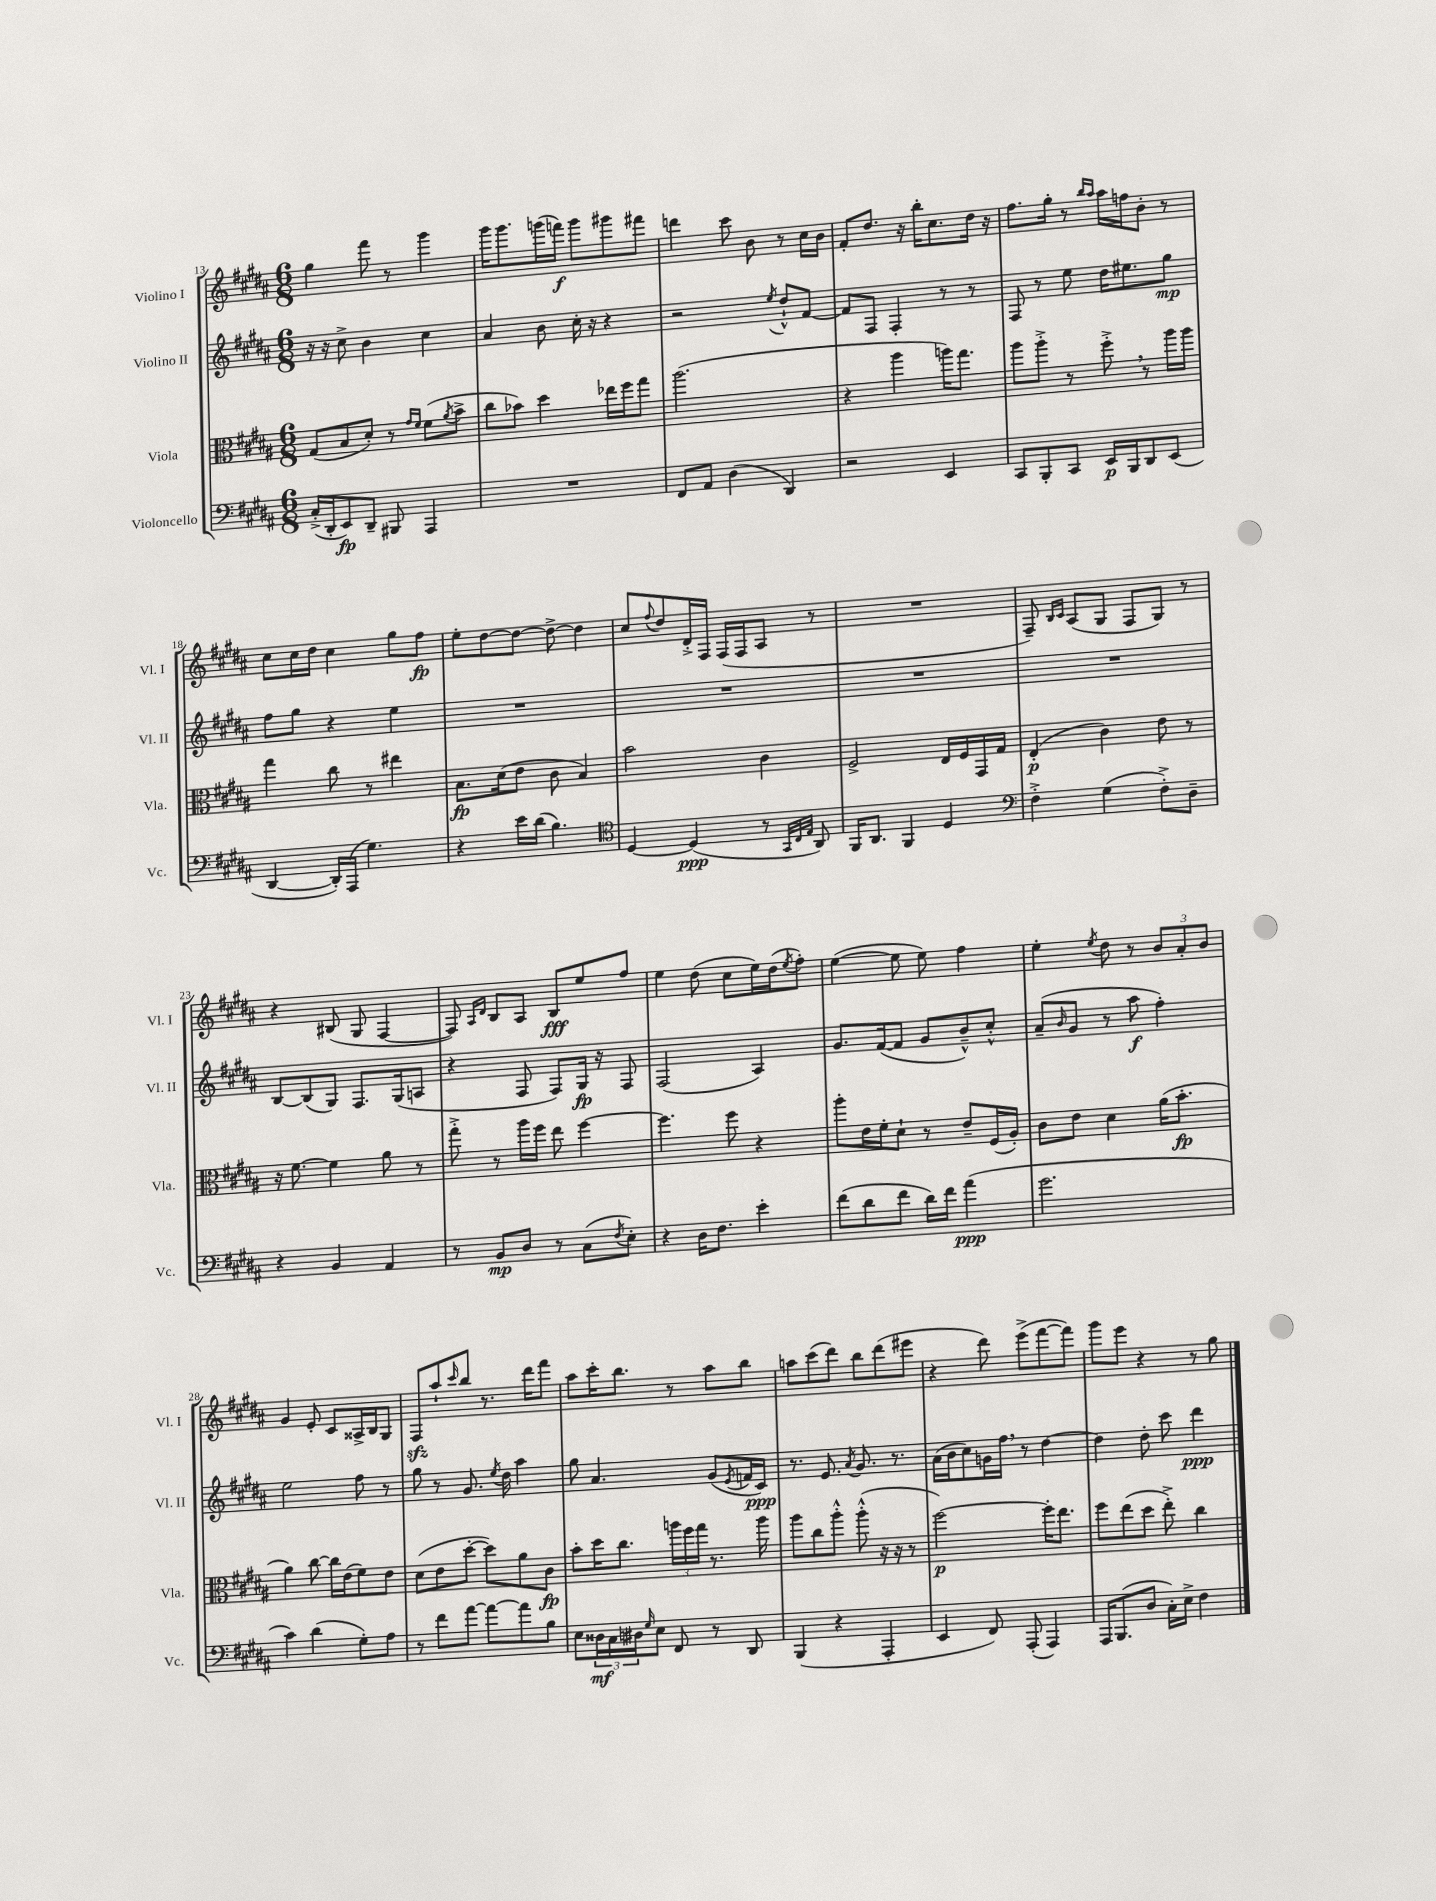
<<
\new StaffGroup <<
\new Staff = "s0" \with { instrumentName = "Violino I" shortInstrumentName = "Vl. I" } {
    \clef treble \key b \major \numericTimeSignature \time 6/8
    gis''4 fis'''8 r8 gis'''4 |
    gis'''16 gis'''8. g'''16( f'''16\f) g'''8 gis'''8 fis'''8 |
    d'''4 cis'''8 b'8 r8 cis''16 b'16 |
    fis'8-. dis''8. r16 b''16-. cis''8. dis''16 r16 |
    fis''8. gis''16-. r8 \grace { b''16 ais''16 } ais''16 f''16 b'8-. r8 |
    cis''8 cis''16 dis''16 cis''4 gis''8 fis''8\fp |
    e''8-. dis''8~ dis''8~ dis''8~-> dis''4 |
    cis''8 \appoggiatura { fis''8 } dis''8 dis'16-.-> fis16 fis16( fis16 ais8 r8 |
    R2. |
    fis8--) \grace { b16 cis'16 } ais8( gis8 fis8 gis8) r8 |
    r4 bis8( gis8 fis4~ |
    fis8) \grace { ais16 dis'16 } b8 ais8 b8\fff e''8 fis''8 |
    e''4 dis''8( cis''8 e''16) dis''16( \acciaccatura { e''8 } fis''8-.) |
    e''4~( e''8 e''8) fis''4 |
    e''4-. \acciaccatura { e''8 } dis''8 r8 \tuplet 3/2 { b'8 ais'8-. b'8 } |
    gis'4 e'8-. cis'8 aisis16-> b16 gis8 |
    fis8\sfz ais''8-! \grace { cis'''16 } b''8 r8. dis'''16 fis'''8 |
    ais''8 cis'''16-. b''8. r8 ais''8 b''8 |
    a''8 cis'''8( dis'''8) b''8 dis'''8( eis'''8 |
    r4 dis'''8) e'''8->( fis'''8~ fis'''8) |
    gis'''8 e'''8 r4 r8 gis''8 \bar "|." |
}
\new Staff = "s1" \with { instrumentName = "Violino II" shortInstrumentName = "Vl. II" } {
    \clef treble \key b \major \numericTimeSignature \time 6/8
    r16 r16 cis''8-> b'4 cis''4 |
    ais'4 b'8 cis''16-. r16 r4 |
    r2 \acciaccatura { e''8 } dis''8-!-^ fis'8~ |
    fis'8 fis8 fis4-. r8 r8 |
    fis8 r8 e''8 dis''16 eis''8. gis''8\mp |
    fis''8 gis''8 r4 e''4 |
    R2. |
    R2. |
    R2. |
    R2. |
    b8~ b8( gis8) fis8. gis16( a8 |
    r4 fis8 fis8) gis16\fp r16 fis8 |
    fis2( ais4) |
    gis'8. fis'16~( fis'8 gis'8 b'8---^) cis''8-.-^ |
    ais'8--( \grace { b'16 } gis'8 r8 ais''8\f fis''4-.) |
    e''2 fis''8 r8 |
    gis''8 r8 gis'8. \acciaccatura { e''8 } dis''16 ais''4 |
    gis''8 ais'4. gis'8( \acciaccatura { e'8 } f'16 cis'16\ppp) |
    r8. e'8. \acciaccatura { ais'8 } gis'8. r8. |
    ais'16( b'16 cis''8) g'16 fis''16 \breathe r8 dis''4~ |
    dis''4 dis''8-. cis'''8 dis'''4\ppp \bar "|." |
}
\new Staff = "s2" \with { instrumentName = "Viola" shortInstrumentName = "Vla." } {
    \clef alto \key b \major \numericTimeSignature \time 6/8
    gis8( b8 dis'8-.) r8 \grace { gis'16 fis'16 } fis'8( \acciaccatura { ais'8 } b'8-> |
    cis''8 bes'8) dis''4 ees''16 fis''16 gis''8 |
    ais''2.( |
    r4 ais''4 a''16) gis''8. |
    ais''8 ais''8-.-> r8 fis''8-.-> \breathe r8 ais''16 ais''16 |
    gis''4 cis''8 r8 eis''4 |
    b8.\fp dis'16( e'8 cis'8 b4) |
    b'2 cis'4 |
    fis2-> e16 fis16 gis,16 gis16 |
    e4-.\p( cis'4) e'8 r8 |
    r16 fis'8.~ fis'4 ais'8 r8 |
    gis''8-.-> r8 ais''16 fis''16 e''8 fis''4~ |
    fis''4. fis''8 r4 |
    ais''8-. e'16 fis'16-. dis'8-! r8 e'8-- fis16( ais16-.) |
    cis'8 e'8 dis'4 ais'16( b'8.-.\fp |
    ais'4) cis''8~ cis''16 e'16( fis'8) e'8 |
    dis'8( e'8 dis''8~-. dis''8) ais'8 cis'8\fp |
    b'8-. dis''16 cis''8. \tuplet 3/2 { a''16 fis''16 gis''16 } r8. a''16 |
    ais''8 cis''8 ais''8-.-^ ais''8-.-^( r16 r16 r8 |
    fis''2~\p) fis''16-. e''8. |
    fis''8 e''8( dis''8 e''8-.->) cis''4 \bar "|." |
}
\new Staff = "s3" \with { instrumentName = "Violoncello" shortInstrumentName = "Vc." } {
    \clef bass \key b \major \numericTimeSignature \time 6/8
    cis16-.->( dis,16-. e,8\fp) dis,8-- bis,,8 ais,,4 |
    R2. |
    fis,8 ais,8 dis4( dis,4) |
    r2 e,4 |
    cis,8 b,,8-. cis,8 e,16\p b,,16 dis,8 e,8( |
    dis,4~ dis,16-.) ais,,16( gis4.) |
    r4 e'16 dis'16( b4.) |
    \clef tenor dis4~ dis4\ppp( r8 \grace { gis,32 cis32 e32 } ais,8) |
    fis,16 ais,8. fis,4 dis4 |
    \clef bass fis4-.-> gis4( fis8-.->) dis8-- |
    r4 b,4 ais,4 |
    r8 b,8\mp dis8 r8 cis8( \acciaccatura { fis8 } e8-.) |
    r4 dis16 fis8. e'4-. |
    fis'8( dis'8 fis'8 dis'16) fis'16 ais'4\ppp( |
    gis'2. |
    cis'4) dis'4( gis8-.) ais8 |
    r8 fis'8 ais'8~ ais'8~ ais'8 b8 |
    e8 \tuplet 3/2 { disis16\mf cis16 dis16 } \grace { gis16 } e8 fis,8 r8 dis,8 |
    b,,4( r4 ais,,4-. |
    e,4 fis,8) ais,,8-.( ais,,4) |
    ais,,16 b,,8.( dis8 cis16-.) e16-> fis4 \bar "|." |
}
>>
>>
\layout { \context { \Score currentBarNumber = #13 } }
